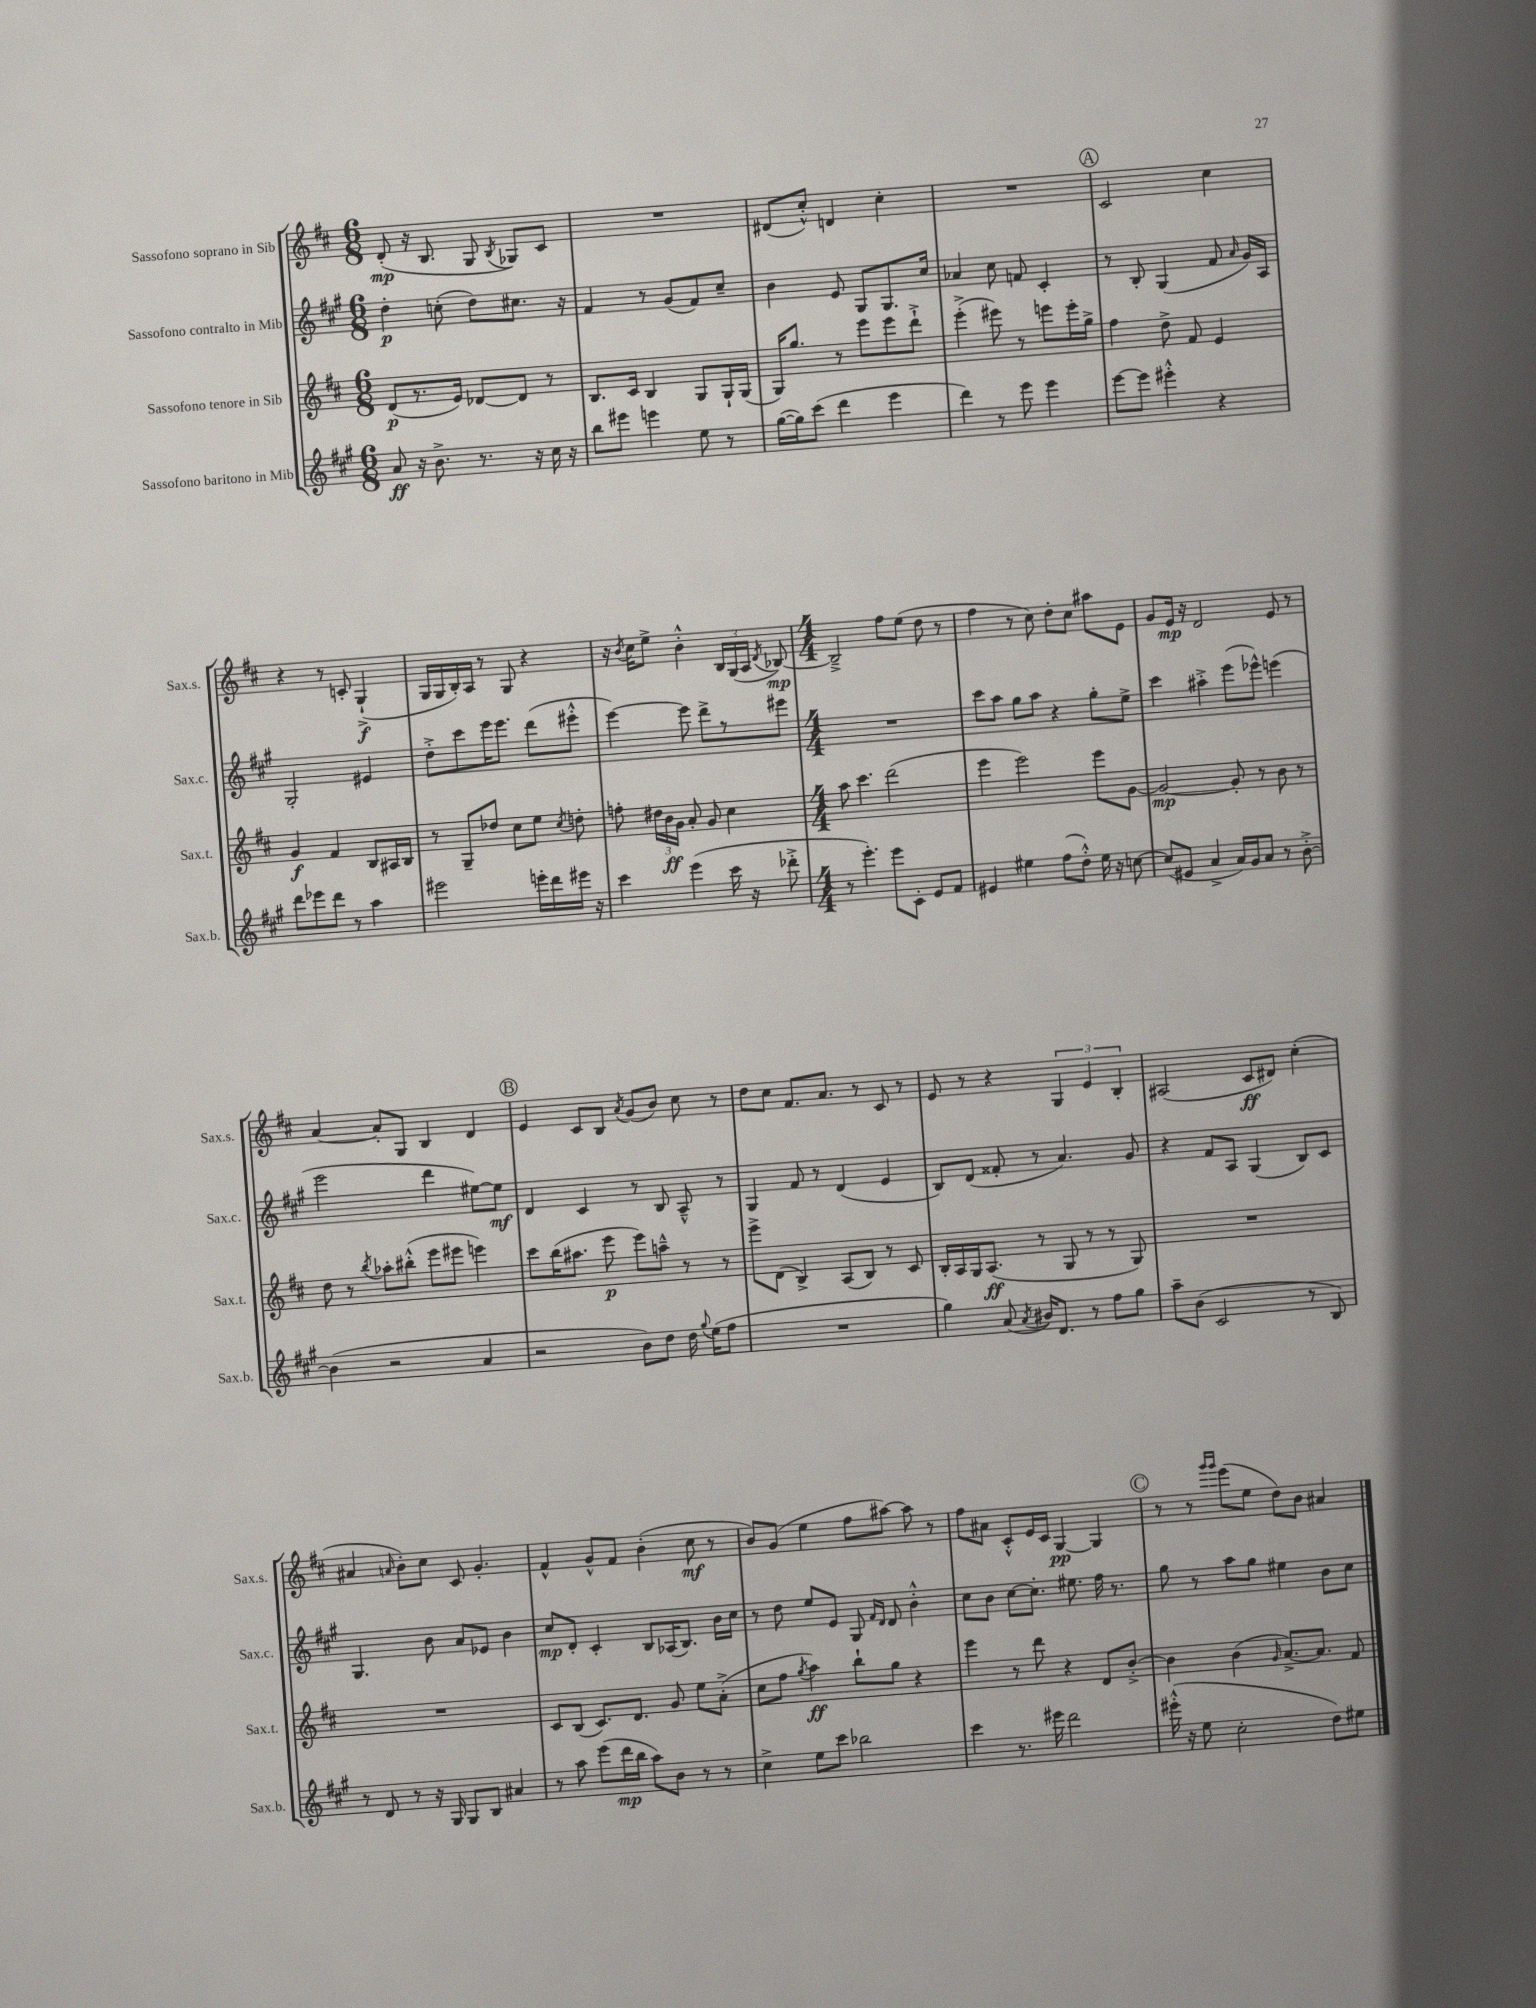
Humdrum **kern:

**kern	**kern	**kern	**kern
*staff4	*staff3	*staff2	*staff1
*clefG2	*clefG2	*clefG2	*clefG2
*k[f#c#g#]	*k[f#c#]	*k[f#c#g#]	*k[f#c#]
*M6/8	*M6/8	*M6/8	*M6/8
8a/	(8d/L	4dd'\	(8d'/
16r	8.r	.	16r
8.b^\	.	.	8.B/
.	.	(8cc'\	.
.	16e/Jk)	.	.
8.r	[8d-/L	8dd\L)	8G/
.	.	.	8qB/
.	8d-/]J	8.cc#\J	8G-/L)
16r	.	.	.
16cc#\	8r	.	8c#/J
16r	.	16r	.
=	=	=	=
8bb\L	8.B/L	4f#/	2.r
8eee#\J	.	.	.
.	16c#/Jk	.	.
4eee\	4B/	8r	.
.	.	(8g#/L	.
8ee\	8G/L	8f#/)	.
8r	16G`/L	8cc#~/J	.
.	(16G/JJ	.	.
=	=	=	=
([16gg#\LL	16G/LK)	4b\	(8d#/L
16gg#\]J)	8.gg/J	.	.
(8ccc#\J	.	.	8cc#'^^/J)
4ddd\	8r	8e/	4d/
.	8eee\L	8G#/L	.
4eee\	8eee\	8.G#/	4cc#'\
.	8ddd`^\J	.	.
.	.	16cc#/Jk	.
=	=	=	=
4ddd\)	(4eee'^\	4a-/	2.r
8r	8eee#\)	8cc#\	.
8eee\	8r	8f/	.
4eee\	8eee\L	4c#'/	.
.	16eee'\L	.	.
.	16gg^\JJ	.	.
=	=	=	=
[8eee\L	4ff#\	8r	2c#/
8eee\]J	.	8B'/	.
4eee#'^^\	8dd^\	(4G#/	.
.	8f#/	.	.
4r	4e/	8f#/	4cc#\
.	.	16qqa/	.
.	.	16g#/LL)	.
.	.	16A/JJ	.
=	=	=	=
8ddd\L	4g/	2G#'/	4r
8eee-\	.	.	.
8ddd\J	4f#/	.	8r
8r	.	.	8c'/
4aa\	8B/L	4e#/	(4G`^/
.	16A#/L	.	.
.	16B/JJ	.	.
=	=	=	=
2eee#\	8r	8dd'^\L	16G/LL
.	.	.	16G/
.	8G~/L	8ccc#\	16B'/)
.	.	.	16A/JJ
.	8dd-/J	16eee\K	8r
.	.	8.eee\J	.
.	8cc#\L	.	8G/
16eee'\LL	8ee\J	(8ddd\L	4r
16ddd\	.	.	.
.	8qcc#/	.	.
16eee#\JJ	8dd'\	8eee#'^^\J	.
16r	.	.	.
=	=	=	=
4ccc#\	8ff'\	[4eee\)	16r
.	.	.	8qb/
.	.	.	16cc#\LK
.	24dd#\LL	.	8ee^\J
.	24b\	.	.
.	24g\JJ	.	.
(4eee\	8a'/	8eee\]	4b'^^\
.	8g/	8ddd^\L	.
16ccc#\	4cc#\	8r	24B/LL
.	.	.	(24G/
16r	.	.	.
.	.	.	24A/JJ
.	.	.	8qd/
8ddd-'^\	.	8eee#\J	[8B-/)
=	=	=	=
*M4/4	*M4/4	*M4/4	*M4/4
8r	8aa\	1r	2B-~^/]
4.eee'\)	4.ccc#\	.	.
8eee\L	(2ddd\	.	8ff#\L
8c#'\J	.	.	(8ee\J
8e/L	.	.	8dd\
8f#/J	.	.	8r
=	=	=	=
4e#/	4eee\	8ccc#\L	4ff#\
.	.	8aa\J	.
4ee#\	2eee\)	8gg#\L	8r
.	.	8aa\J	8cc#\)
(8ff#\L	.	4r	8dd'\L
8dd'^^\J)	.	.	8cc#\J
16ee#\	8eee\L	8gg#'\L	8aa#\L
16r	.	.	.
[8cc\	[8g\J	8ee^\J	8e\J
=	=	=	=
(8cc/]L	2g/_	4ccc#\	8g/L
8e#/J	.	.	16e/Jk
.	.	.	16r
4a^/	.	4aa#'^\	2d/
16a/LL)	8g'/]	(8eee\L	.
16g#/J	.	.	.
8a/J	8r	8eee-^^\J)	.
8r	8b\	(4eee\	8e/
[8b'^\	8r	.	8r
=	=	=	=
(4b\]	8dd\	2eee\	[4a/
.	8r	.	.
.	8qbb/	.	.
2r	8aa-'\L	.	8a'/]L
.	(8bb#'^^\J	.	8G/J
.	8eee\L	4ddd\	4B/
.	8eee#\J	.	.
4a/	4eee\)	[8ee#\L)	4d/
.	.	8ee#\]J	.
=	=	=	=
2r	8ccc#\L	4d/	4e/
.	(16bb\K	.	.
.	8.aa#\J	.	.
.	.	4c#/	8c#/L
.	8eee\	.	8B/J
.	.	.	8qa/
8b\L)	8eee\L)	8r	(8g/L
8dd\J	8aa~^^\J	8B/	8b/J)
16dd\	8r	8A~^^/	8cc#\
8qqgg#/	.	.	.
(16ee\LK	.	.	.
8ff#\J	8r	8r	8r
=	=	=	=
1r	8eee^\L	4G#/	8dd\L
.	(8d\J	.	8cc#\J
.	4B^/)	8f#/	8.f#/L
.	.	8r	.
.	.	.	8.a/J
.	(8A/L	(4d/	.
.	8B/J)	.	8r
.	8r	4e/	8c#/
.	8c#/	.	8r
=	=	=	=
4gg#\)	16B'/LL	8B/L)	8e/
.	16A/	.	.
.	16G/J	(8d/J	8r
.	(8.A/J	.	.
(8a/	.	8f##'/	4r
8qa/	.	.	.
16b#/LK)	8r	8r	.
8.d/J	.	.	.
.	8G/	4.a/)	6G/
8r	8r	.	.
.	.	.	6e/
8ff#\L	8r	.	.
.	.	.	6B'/
8gg#\J	8G/)	8g#/	.
=	=	=	=
8aa~\L	1r	4r	(2A#/
(8b\J	.	.	.
2c#/	.	8f#/L	.
.	.	8A/J	.
.	.	(4G#/	8c#/L
.	.	.	8d#/J)
8r	.	8B/L)	(4cc#'\
8B/)	.	8c#/J	.
=	=	=	=
8r	1r	4.G#/	4a#/
8d/	.	.	.
.	.	.	16qqa/
8r	.	.	8b'\L)
16r	.	8b\	8cc#\J
16G#/	.	.	.
8G#/L	.	8a/L	8c#/
8B/J	.	8e-/J	4.g'/
4a#/	.	4b\	.
=	=	=	=
8r	8c#/L	8cc#/L	4f#^^/
8aa\	(8B/J	8d'/J	.
(8eee\L	8.c#/L)	4c#'/	8g^^/L
16ddd\L	.	.	8f#/J
16bb\JJ	8.d/J	.	.
8aa\L)	.	8B/L	(4b'\
8b\J	8g/	(16A-/K	.
.	.	8.B/J)	.
8r	8ee\L	.	8cc#\
8r	(8a'^\J	16b\LL	8r
.	.	16cc#\JJ	.
=	=	=	=
4cc#^\	8cc#\L	8r	8b/L)
.	8ff#\J	8dd\	(8g/J
.	8qgg/	.	.
8ee\L	4aa\)	8ee/L	4ee\
8ccc#\J	.	8e/J	.
2bb-\	8bb`\L	8G#/	8ff#\L
.	.	16qqf#/LL	.
.	.	16qqd/JJ	.
.	8gg\J	8d/	[8aa#\J)
.	4r	4b'^^\	8aa#\]
.	.	.	8r
=	=	=	=
4ccc#\	4eee\	8cc#\L	8ff#\L
.	.	8b\J	8a#\J
8.r	8r	[8cc#\L	8c#'^^/L
.	8ddd\	8.cc#'\]J	16e/L
16eee#\	.	.	16c#/JJ
2ddd\	4r	.	[4G/
.	.	8.ee#\	.
.	8d/L	16ff#\	4G/]
.	.	8.r	.
.	[8b'^/J	.	.
=	=	=	=
(16eee#'^^\	4b\]	8gg#\	8r
16r	.	.	.
8ee\	.	8r	8r
.	.	.	16qqggg/LL
.	.	.	16qqggg/JJ
2cc#'\	(4b\	8aa\L	(8eee\L
.	.	8gg#\J	8ee\J
.	16qqg/	.	.
.	[8.a^/L)	4ee#\	8dd\L)
.	.	.	8b\J
.	8.a/]J	.	.
8dd\L)	.	8b\L	4a#/
8ee#\J	8f#/	8cc#\J	.
==	==	==	==
*-	*-	*-	*-
